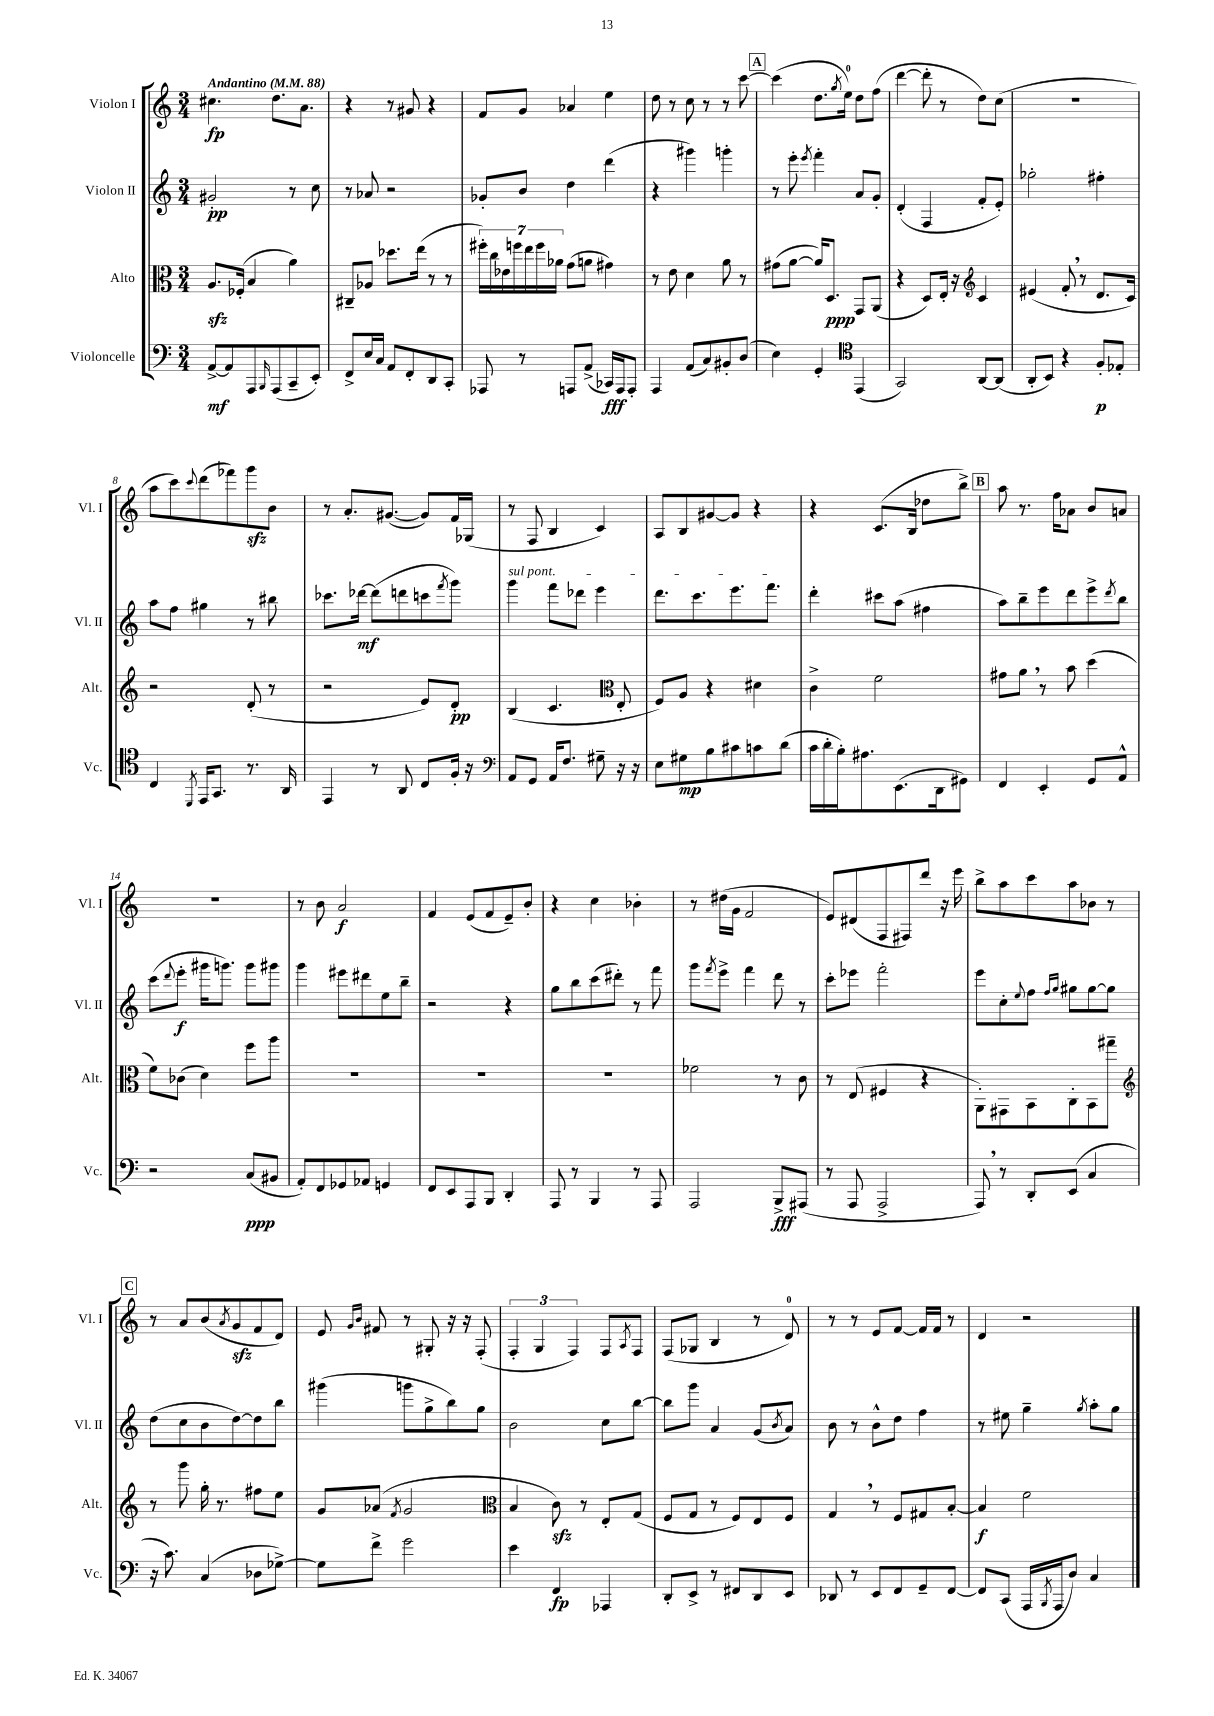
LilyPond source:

<<
\new StaffGroup <<
\new Staff = "s0" \with { instrumentName = "Violon I" shortInstrumentName = "Vl. I" } {
    \clef treble \key c \major \numericTimeSignature \time 3/4 \tempo "Andantino" 4 = 88
    cis''4.\fp d''8. a'8. |
    r4 r8 gis'8 r4 |
    f'8 g'8 aes'4 e''4 |
    d''8 r8 c''8 r8 r8 c'''8~ |
    \mark \markup { \box "A" } c'''4( d''8. \acciaccatura { g''8 } e''16-0) d''8 f''8( |
    d'''4~ d'''8-. r8 d''8) c''8( |
    R2. |
    a''8 c'''8) \appoggiatura { c'''8 } d'''8( fes'''8) g'''8\sfz b'8 |
    r8 a'8.-. gis'8.~( gis'8) f'16 ges16( |
    r8 f8 b4 c'4) |
    a8 b8 gis'8~ gis'8 r4 |
    r4 c'8.( b16 des''8 b''8->) |
    \mark \markup { \box "B" } a''8 r8. f''16 aes'8 b'8 a'8 |
    R2. |
    r8 b'8 a'2\f |
    f'4 e'8( f'8 e'8--) b'8-. |
    r4 c''4 bes'4-. |
    r8 dis''16( g'16 f'2 |
    e'8) dis'8( f8 fis8) d'''8 r16 e'''16 |
    b''8-> a''8 c'''8 a''8 bes'8 r8 |
    \mark \markup { \box "C" } r8 a'8 b'8( \acciaccatura { a'8 } g'8\sfz f'8 d'8) |
    e'8 \grace { g'16 b'16 } fis'8 r8 gis8-. r16 r16 f8-.( |
    \tuplet 3/2 { f4-. g4 f4) } f8 \acciaccatura { a8 } f8 |
    f8( ges8 b4 r8 d'8-0) |
    r8 r8 e'8 f'8~ f'16 f'16 r8 |
    d'4 r2 \bar "|." |
}
\new Staff = "s1" \with { instrumentName = "Violon II" shortInstrumentName = "Vl. II" } {
    \clef treble \key c \major \numericTimeSignature \time 3/4
    gis'2-.\pp r8 c''8 |
    r8 aes'8 r2 |
    ges'8-. b'8 d''4 d'''4( |
    r4 gis'''4) g'''4-. |
    \mark \markup { \box "A" } r8 e'''8-. \acciaccatura { e'''8 } f'''4-. a'8 g'8-. |
    d'4-.( f4 f'8-. e'8-.) |
    ges''2-. fis''4-. |
    a''8 f''8 gis''4 r8 bis''8 |
    ces'''8. des'''16~\mf des'''8( d'''8 c'''8 \acciaccatura { f'''8 } g'''8) |
    \once \override TextSpanner.bound-details.left.text = \markup { \italic "sul pont." } g'''4\startTextSpan f'''8 des'''8 e'''4 |
    d'''8. c'''8. e'''8. f'''8.\stopTextSpan |
    d'''4-. cis'''8 a''8( fis''4 |
    \mark \markup { \box "B" } a''8) b''8-- e'''8 d'''8 e'''8-> \acciaccatura { d'''8 } b''8 |
    c'''8( \appoggiatura { d'''8 } e'''8-.\f gis'''16 g'''8.) g'''8 gis'''8 |
    g'''4 eis'''8 dis'''8 e''8 b''8-- |
    r2 r4 |
    g''8 b''8 c'''8( dis'''8-.) r8 f'''8 |
    g'''8 \acciaccatura { f'''8 } e'''8-> f'''4 d'''8 r8 |
    c'''8-. ees'''8 f'''2-. |
    e'''8 c''8-. \appoggiatura { e''8 } f''8 \grace { f''16 g''16 } gis''8 gis''8~ gis''8 |
    \mark \markup { \box "C" } d''8( c''8 b'8 d''8~) d''8 b''8 |
    gis'''4( g'''8 g''8-> b''8) g''8 |
    b'2 c''8 b''8~ |
    b''8 g'''8 a'4 g'8( \acciaccatura { b'8 } a'8) |
    b'8 r8 b'8-^ d''8 f''4 |
    r8 eis''8 g''4-- \acciaccatura { g''8 } a''8-. g''8 \bar "|." |
}
\new Staff = "s2" \with { instrumentName = "Alto" shortInstrumentName = "Alt." } {
    \clef alto \key c \major \numericTimeSignature \time 3/4
    a8.\sfz fes16-.( b4 a'4) |
    cis8-- aes8 des''8. e''16( r8 r8 |
    \tuplet 7/4 { fis''16-.) c''16 ees'16 f''16 e''16 f''16 aes'16 } g'8( a'8 gis'4) |
    r8 e'8 d'4 a'8 r8 |
    \mark \markup { \box "A" } gis'8( a'8~ a'16) d8.\ppp g,8 a,8( |
    r4 d8) e16-. r16 \clef treble c'4 |
    eis'4( f'8-. \breathe r8 d'8. c'16) |
    r2 d'8-.( r8 |
    r2 e'8) d'8-.\pp |
    b4( c'4. \clef alto e8-. |
    f8) a8 r4 dis'4 |
    c'4-> f'2 |
    \mark \markup { \box "B" } gis'8 a'8 \breathe r8 b'8 d''4( |
    f'8) ces'8( d'4) f''8 a''8 |
    R2. |
    R2. |
    R2. |
    fes'2 r8 c'8 |
    r8 e8( fis4 r4 |
    a,8-.) gis,8 b,8 c8-. b,8 gis''8-- |
    \mark \markup { \box "C" } \clef treble r8 g'''8 g''16-. r8. fis''8 e''8 |
    g'8 aes'8( \acciaccatura { f'8 } g'2 |
    \clef alto b4 c'8\sfz) r8 e8-. g8( |
    f8 g8 r8 f8) e8 f8 |
    g4 \breathe r8 f8 gis8 b8~-. |
    b4\f f'2 \bar "|." |
}
\new Staff = "s3" \with { instrumentName = "Violoncelle" shortInstrumentName = "Vc." } {
    \clef bass \key c \major \numericTimeSignature \time 3/4
    a,8~->\mf a,8 a,,8 \grace { b,,16 } a,,8( c,8-- e,8-.) |
    f,8-> e16 c16 a,8 f,8-. d,8 c,8-. |
    aes,,8 r8 a,,8 a,8->( ces,16\fff) a,,16 a,,8-. |
    a,,4 a,8( c8) bis,8-. d8( |
    \mark \markup { \box "A" } e4) g,4-. \clef tenor e,4( |
    g,2) a,8~ a,8( |
    a,8-. b,8) r4 f8-.\p ees8-. |
    c4 \acciaccatura { d,8 } e,16 g,8. r8. a,16 |
    e,4 r8 a,8 c8 f16-. r16 |
    \clef bass a,8 g,8 a,16 f8. gis8-- r16 r16 |
    e8 gis8\mp b8 cis'8 c'8 d'8( |
    c'16 d'16-. b16-.) ais8. e,8.( d,16 gis,8) |
    \mark \markup { \box "B" } f,4 e,4-. g,8 a,8-^ |
    r2 c8\ppp( bis,8 |
    a,8-.) f,8 ges,8 aes,8 g,4 |
    f,8 e,8 a,,8 b,,8 d,4-. |
    a,,8 r8 b,,4 r8 a,,8 |
    a,,2 b,,8->\fff ais,,8( |
    r8 a,,8 a,,2-> |
    a,,8) \breathe r8 d,8-. e,8( c4 |
    \mark \markup { \box "C" } r16 c'8.) c4( des8 ges8~->) |
    ges8 f'8-> g'2 |
    e'4 f,4\fp aes,,4 |
    d,8-. e,8-> r8 fis,8 d,8 e,8 |
    des,8 r8 e,8 f,8 g,8-- f,8~ |
    f,8 c,8( a,,16 \acciaccatura { b,,8 } a,,16 d8) c4 \bar "|." |
}
>>
>>
